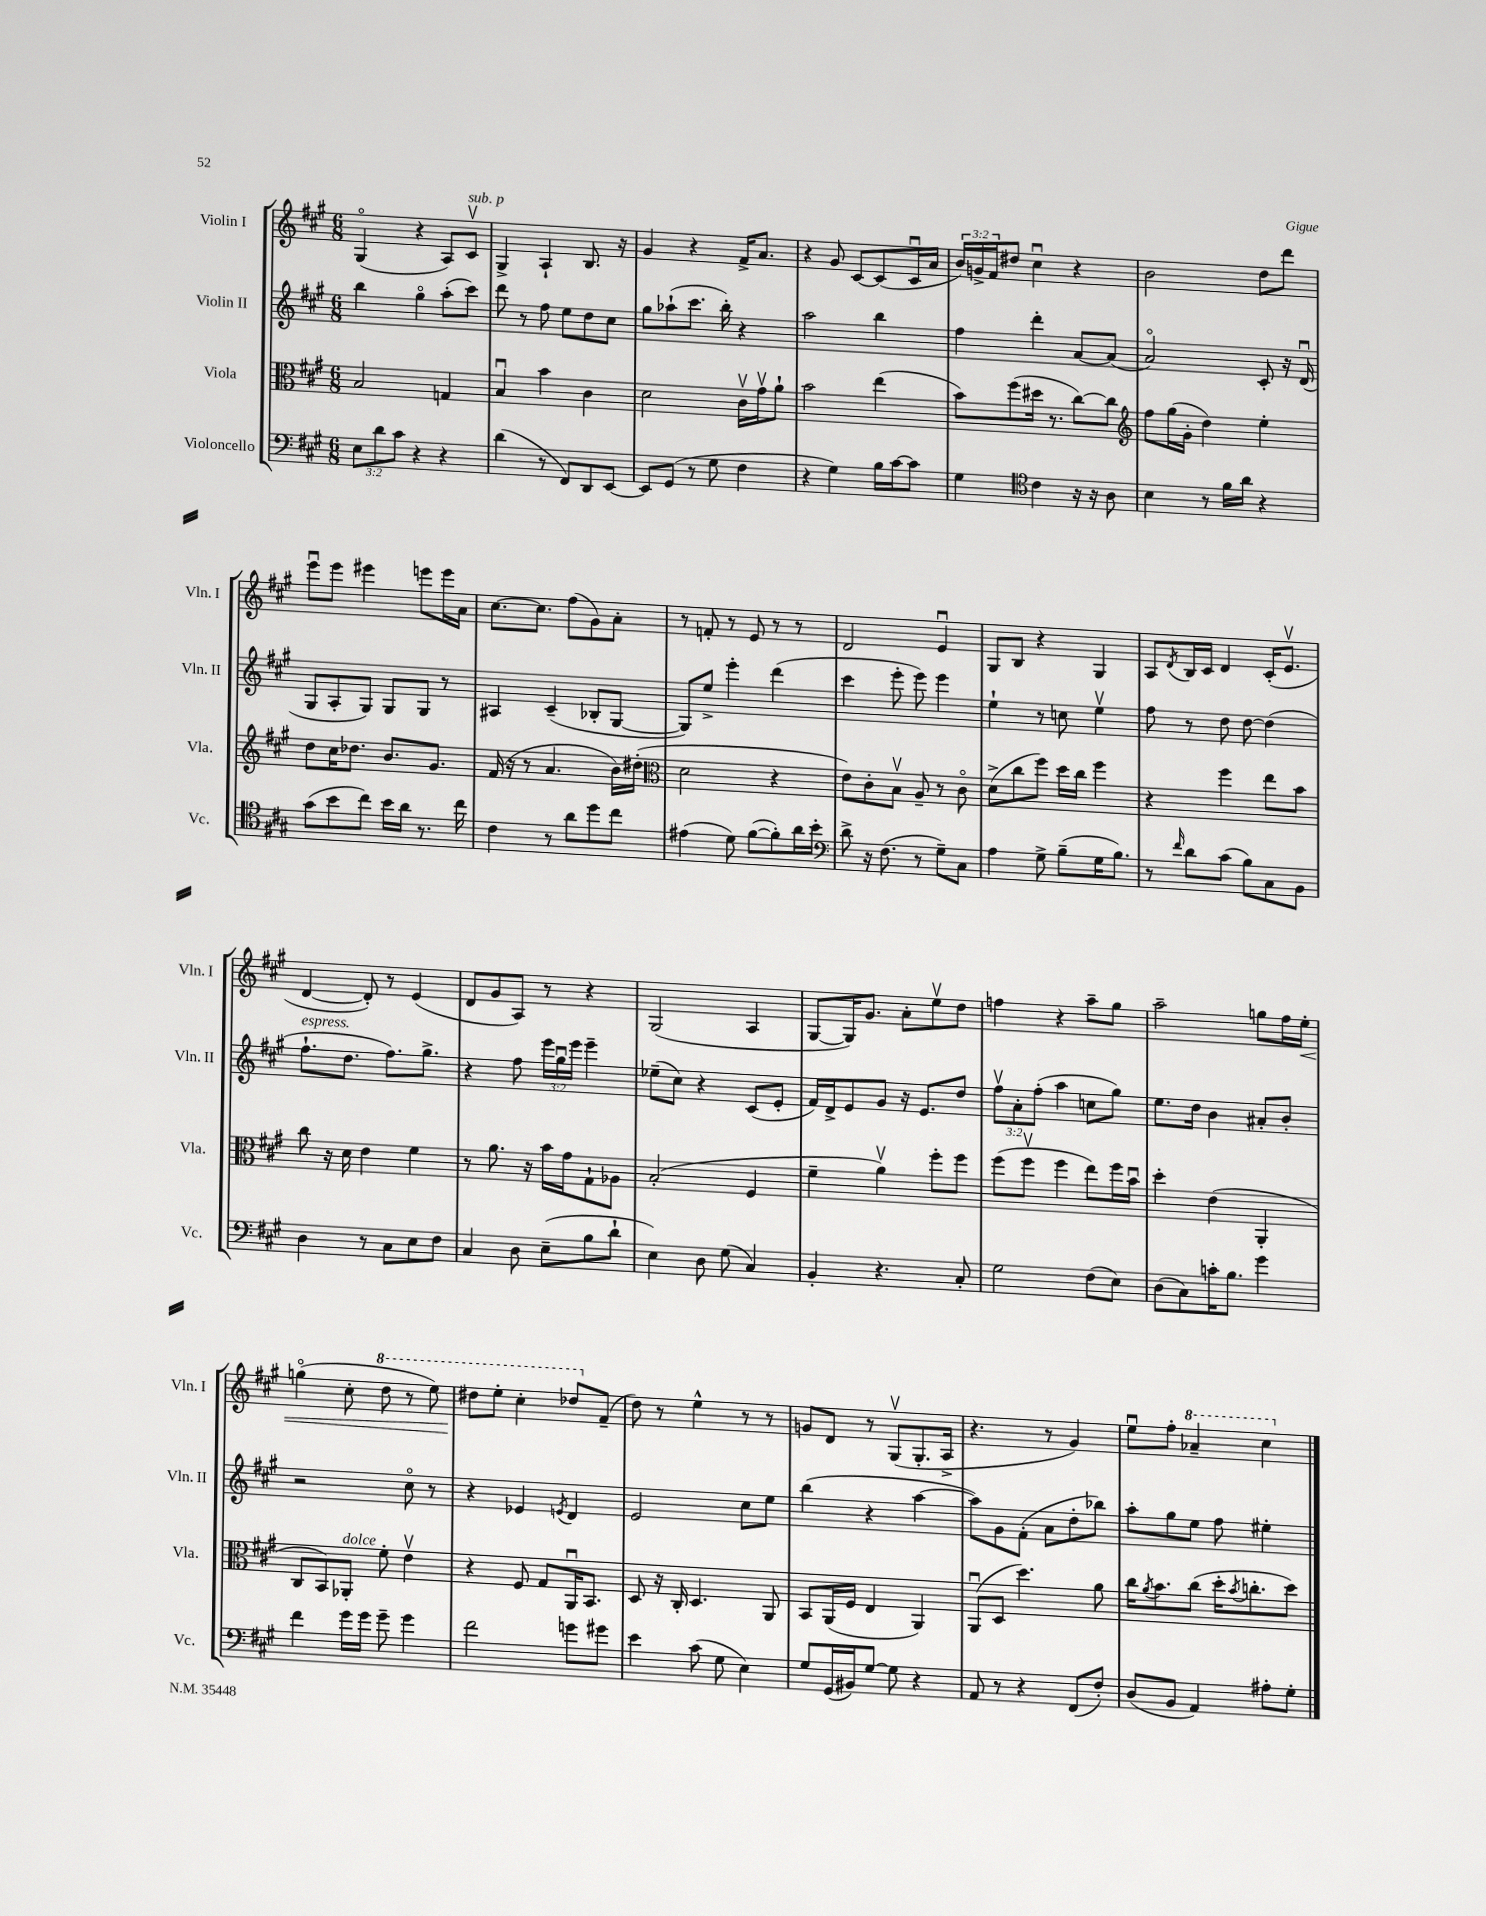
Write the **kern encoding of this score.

**kern	**kern	**kern	**kern	**dynam
*part4	*part3	*part2	*part1	*part1
*staff4	*staff3	*staff2	*staff1	*staff1
*I"Violoncello	*I"Viola	*I"Violin II	*I"Violin I	*
*I'Vc.	*I'Vla.	*I'Vln. II	*I'Vln. I	*
*clefF4	*clefC3	*clefG2	*clefG2	*
*k[f#c#g#]	*k[f#c#g#]	*k[f#c#g#]	*k[f#c#g#]	*
*M6/8	*M6/8	*M6/8	*M6/8	*
=131	=131	=131	=131	=131
12E\L	2B/	4bb\	(4G#/	.
12d\	.	.	.	.
12c#\J	.	.	.	.
4r	.	4gg#\	4r	.
4r	4Gn/	(8aa'\L	8A/L)	.
!	!	!	!LO:TX:a:i:t=sub. p	!
.	.	8ccc#\J)	8c#v/J	.
=132	=132	=132	=132	=132
(4d\	4Bu/	8ddd\	4G#^/	.
.	.	8r	.	.
8r	4b\	8ff#\	4A`/	.
8FF#/L)	.	8ee\L	.	.
8DD/	4c#\	8dd\	8.B/	.
[8EE/J	.	8cc#\J	.	.
.	.	.	16r	.
=133	=133	=133	=133	=133
8EE/L]	2d\	8gg#\L	4g#/	.
(8GG#/J	.	(8aa-X`\	.	.
8r	.	8.ccc#\J	4r	.
8G#\	.	.	.	.
.	.	16bb'\)	.	.
4F#\	16c#v\LL	4r	16f#^/KL	.
.	16g#v\J	.	8.a/J	.
.	8a`\J	.	.	.
=134	=134	=134	=134	=134
4r	2b\	2aa\	4r	.
4G#\)	.	.	8g#/	.
.	.	.	[8c#/L	.
16B\LL	(4ee\	4bb\	(8c#/]	.
[16c#\J	.	.	.	.
8c#\J]	.	.	16c#u/L	.
.	.	.	16a/JJ	.
=135	=135	=135	=135	=135
4G#\	8b\L)	4ff#\	24b/LL)	.
.	.	.	24gn^/	.
.	.	.	24f#/J	.
.	(8ff#\	.	8dd#X/J	.
*clefC4	*	*	*	*
4c#\	16dd#X\Jk	4ddd'\	4cc#u\	.
.	8.r	.	.	.
16r	[8cc#\L)	[8a/L	4r	.
16r	.	.	.	.
8A\	8cc#\J]	(8a/J]	.	.
=136	=136	=136	=136	=136
*	*clefG2	*	*	*
4B\	8ff#\L	2a/)	2b\	.
.	(16gg#\L	.	.	.
.	16g#'\JJ	.	.	.
8r	4dd\)	.	.	.
16f#\LL	.	.	.	.
16a\JJ	.	.	.	.
4r	4ee'\	8c#'/	8dd\L	.
.	.	16r	8ddd\J	.
.	.	(16du/	.	.
!!LO:LB:g=z
=137	=137	=137	=137	=137
(8g#\L	8dd\L	8G#/L	8eeeu\L	.
8b\	16cc#\K	8A'/	8eee\J	.
.	8.dd-X\J	.	.	.
8cc#\J)	.	8G#/J)	4eee#X\	.
16b\LL	8.b/L	8G#/L	.	.
16a\JJ	.	.	.	.
8.r	.	8G#/J	8eeen\L	.
.	8.g#/J	.	.	.
.	.	8r	16eee\L	.
16cc#\	.	.	16a\JJ	.
=138	=138	=138	=138	=138
4c#\	(16f#/	4A#X/	[8.cc#\L	.
.	16r	.	.	.
.	8r	.	.	.
.	.	.	8.cc#\J]	.
8r	4.a/	(4c#~/	.	.
8a\L	.	.	(8ff#\L	.
8dd\	.	8B-X'/L	8g#\)	.
8cc#\J	16b\LL)	[8G#/J	8a'\J	.
.	(16dd#X'\JJ	.	.	.
=139	=139	=139	=139	=139
*	*clefC3	*	*	*
(4e#X\	2d\	8G#/L])	8r	.
.	.	8ee^/J	8fn'/	.
8d\)	.	4eee'\	8r	.
([8f#\L	.	.	8e/	.
8f#'\])	4r	(4ddd\	8r	.
16a\L	.	.	8r	.
16b'\JJ	.	.	.	.
=140	=140	=140	=140	=140
*clefF4	*	*	*	*
8d^\	8e\L)	4ccc#\	2d/	.
16r	8c#'\	.	.	.
(8.F#\	.	.	.	.
.	8Bv\J	8eee'\	.	.
8r	8A~/	8eee\)	.	.
8G#~\L)	8r	4eee\	4eu/	.
8C#\J	8c#\	.	.	.
=141	=141	=141	=141	=141
4A\	(8d^\L	4ee`\	8G#/L	.
.	8cc#\	.	8B/J	.
8G#^\	8ff#\J)	8r	4r	.
(8B~\L	16dd\LL	8ccn\	.	.
.	16cc#\JJ	.	.	.
16G#\K	4ff#\	4eev\	4G#/	.
8.B\J)	.	.	.	.
=142	=142	=142	=142	=142
8r	4r	8ff#\	8A/L	.
16qqf#/	.	.	8qd/	.
8d\L	.	8r	16B/L	.
.	.	.	16c#/JJ	.
(8c#\J	4ff#\	8dd\	4d/	.
8B\L)	.	[8dd\	.	.
8C#\	8ee\L	(4dd\]	(16c#'/KL	.
.	.	.	8.ev/J	.
8BB\J	8b\J	.	.	.
!!LO:LB:g=z
=143	=143	=143	=143	=143
!	!	!LO:TX:a:i:t=espress.	!	!
4D\	8cc#\	8.ff#`\L	[4d/	.
.	16r	.	.	.
.	16d\	8.dd\J	.	.
8r	4e\	.	8d'/])	.
8C#\L	.	8.ff#\L)	8r	.
8E\	4f#\	.	(4e/	.
.	.	8.gg#^\J	.	.
8F#\J	.	.	.	.
=144	=144	=144	=144	=144
4C#/	8r	4r	8d/L	.
.	8.a\	.	8g#/	.
8D\	.	8ff#\	8A/J)	.
.	16r	.	.	.
(8E~\L	16b\LL	24eee\LL	8r	.
.	.	24gg#u\	.	.
.	16g#\J	.	.	.
.	.	24eee\JJ	.	.
8B\	8G#`\	4eee~\	4r	.
8d`\J	8A-X\J	.	.	.
=145	=145	=145	=145	=145
4E\)	(2B'/	(8ee-X~\L	(2G#/	.
.	.	8cc#\J)	.	.
8D\	.	4r	.	.
(8G#\	.	.	.	.
4C#/)	4F#/	(8c#/L	4A/	.
.	.	8e'/J	.	.
=146	=146	=146	=146	=146
4BB'/	4f#~\	16f#/LL)	[8G#/L	.
.	.	16d^/J	.	.
.	.	8e/	16G#/K])	.
.	.	.	8.g#/J	.
4.r	4av\)	8g#/J	.	.
.	.	16r	8a'\L	.
.	.	8.e/L	.	.
.	8ff#'\L	.	8eev\	.
8C#'/	8ff#\J	8dd/J	8dd\J	.
=147	=147	=147	=147	=147
2G#\	(8ff#\L	12ff#v\L	4ffn\	.
.	.	12a'\	.	.
.	8ff#v\J	.	.	.
.	.	(12ff#'\J	.	.
.	4ff#\	4aa\	4r	.
(8F#\L	8ee\L)	8ccn\L	8aa~\L	.
8E\J)	16ff#\L	8gg#\J)	8gg#\J	.
.	16bu\JJ	.	.	.
=148	=148	=148	=148	=148
(8D\L	4dd'\	8.ee\L	2aa~\	.
8C#\)	.	.	.	.
.	.	16dd\Jk	.	.
16cn'\K	(4e\	4b\	.	.
8.B\J	.	.	.	.
4g#\	4AA'/	8a#X'/L	8ggn\L	.
.	.	8b'/J	16ff#\L	.
!	!	!	!	!LO:HP:b
.	.	.	16ee'\JJ	<
!!LO:LB:g=z
=149	=149	=149	=149	=149
4f#\	8C#/L	2r	(4ggn\	.
.	8BB/)	.	.	.
!	!LO:TX:a:i:t=dolce	!	!	!
16g#\LL	8AA-X'/J	.	8cc#'\	.
16g#\JJ	.	.	.	.
*	*	*	*8va	*
8g#~\	8f#'\	.	8ddd\	.
4g#\	4ev\	8cc#\	8r	.
.	.	8r	8eee\)	.
=150	=150	=150	=150	=150
2f#\	4r	4r	8ddd#X\L	.
.	.	.	8eee'\J	[
.	8F#/	4e-X/	4ccc#'\	.
.	8G#/L	.	.	.
.	.	8qen/	.	.
8gn\L	16AAu/K	4d/	8ddd-X/L	.
.	8.BB/J	.	.	.
*	*	*	*X8va	*
8g#X\J	.	.	(8f#~/J	.
=151	=151	=151	=151	=151
4e\	8D/	2e/	8dd\)	.
.	16r	.	8r	.
.	16C#'/	.	.	.
(8c#\	4.D/	.	4ee^^\	.
8G#\	.	.	.	.
4E\)	.	8cc#\L	8r	.
.	8AA/	8ee\J	8r	.
=152	=152	=152	=152	=152
8G#/L	8BB/L	(4bb\	8gn/L	.
(16GG#/L	(16AA/L	.	8d/J	.
16BB#X/J)	16F#/JJ	.	.	.
[8G#/J	4E/	4r	8r	.
8G#\]	.	.	(8G#v/L	.
4r	4AA/)	[4aa\	8.G#'/	.
.	.	.	16A^/Jk	.
=153	=153	=153	=153	=153
8AA/	(8AAu/L	8aa\L])	4.r	.
8r	8D/J	8g#\	.	.
4r	4.dd\)	(8f#'\J	.	.
.	.	8a\L	8r	.
(8FF#/L	.	8dd'\	4g#/)	.
8F#'/J)	8a\	8bb-X\J)	.	.
=154	=154	=154	=154	=154
(8D/L	16cc#\KL	8aa'\L	8eeu\L	.
.	8qa/	.	.	.
.	8.b\	.	.	.
8BB/J	.	8gg#\	8ff#'\J	.
*	*	*	*8va	*
4AA/)	(8cc#\J	8ee\J	4aa-X~/	.
.	16dd'\KL	8ff#\	.	.
.	8qb/	.	.	.
.	8.ccn'\	.	.	.
8A#X'\L	.	4ee#X'\	4ccc#\	.
8G#'\J	8dd\J)	.	.	.
*	*	*	*X8va	*
==	==	==	==	==
*-	*-	*-	*-	*-
